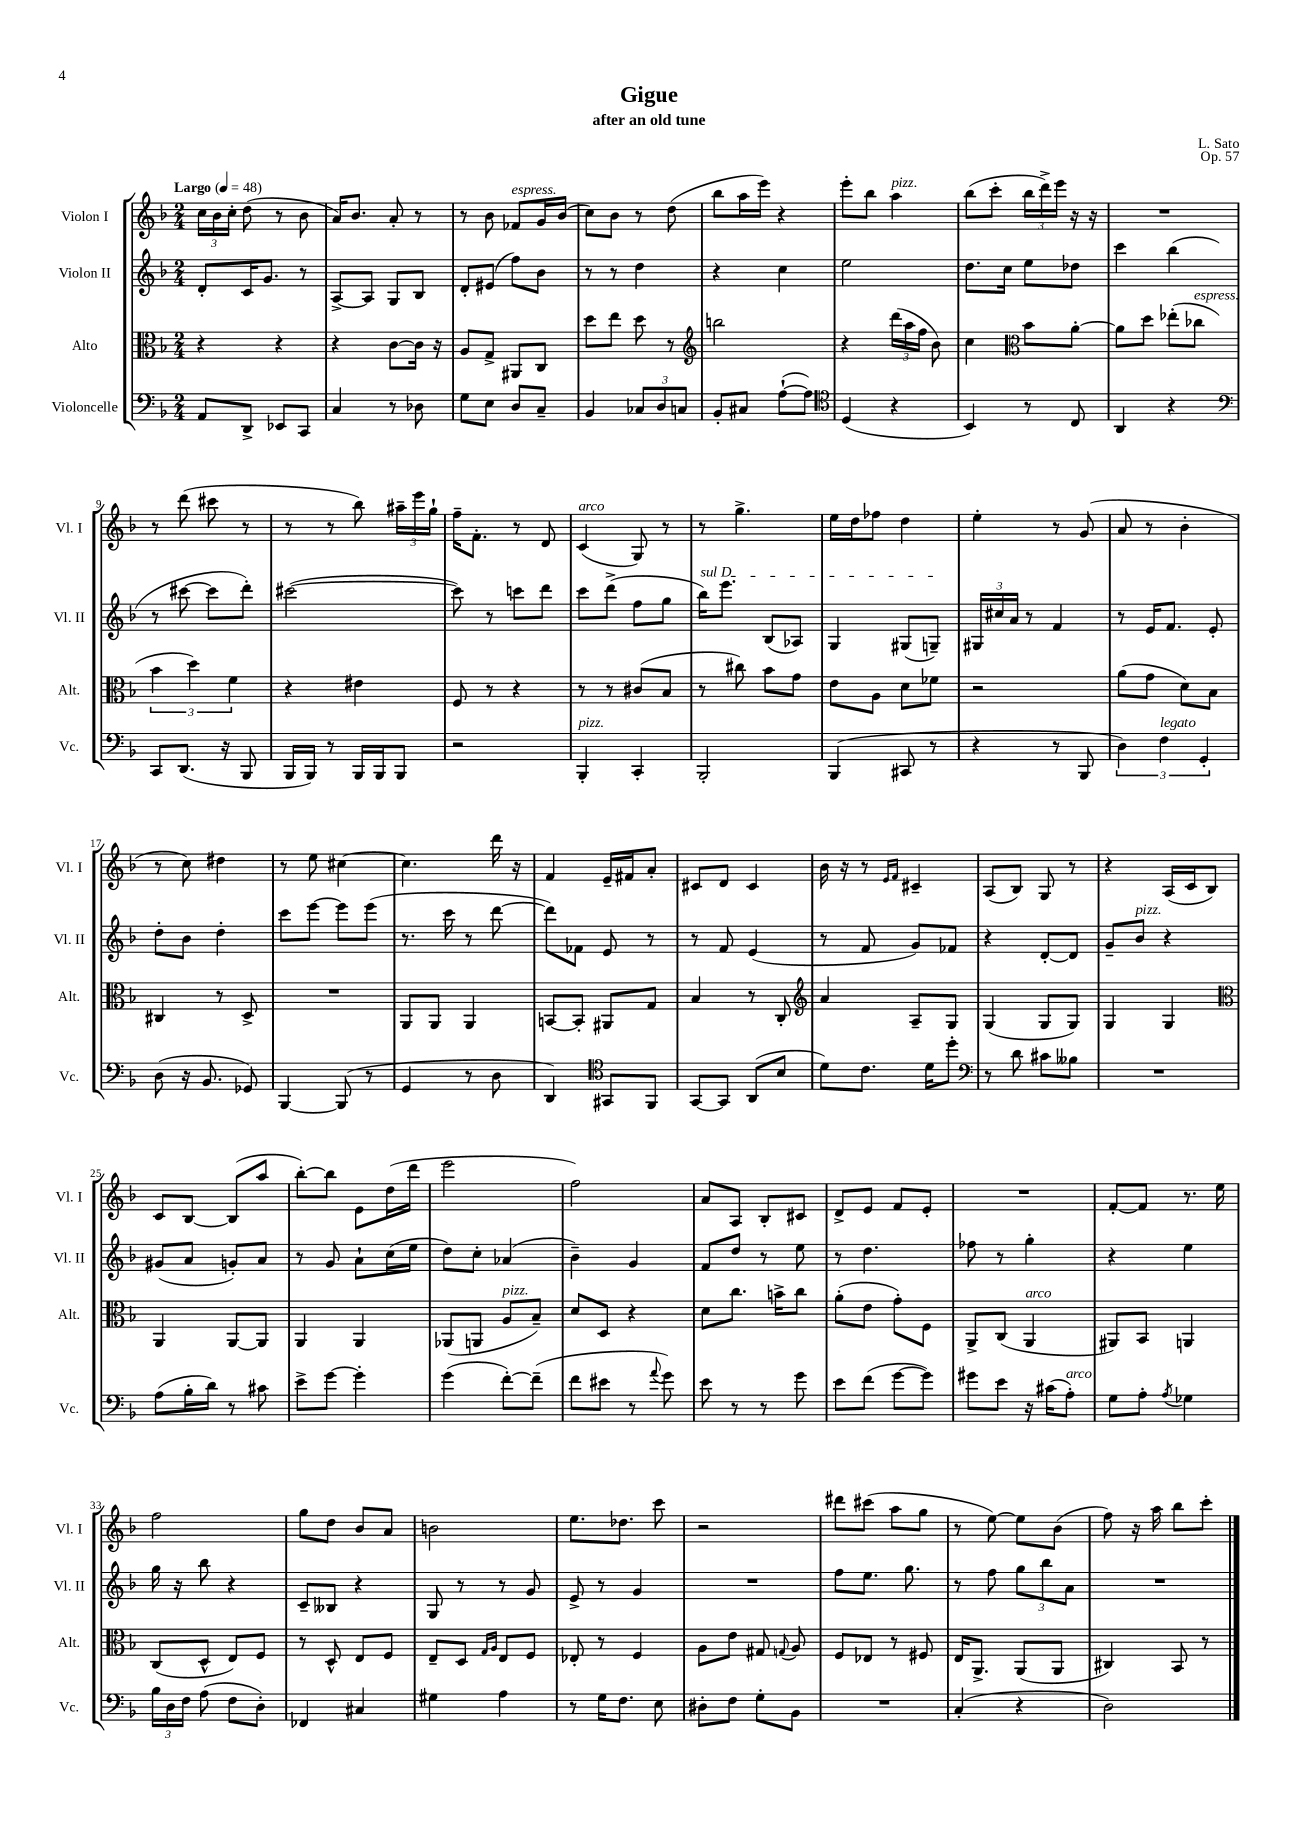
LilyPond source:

\header { title = "Gigue" composer = "L. Sato" subtitle = "after an old tune" opus = "Op. 57" }
<<
\new StaffGroup <<
\new Staff = "s0" \with { instrumentName = "Violon I" shortInstrumentName = "Vl. I" } {
    \clef treble \key f \major \numericTimeSignature \time 2/4 \tempo "Largo" 4 = 48
    \autoBeamOff \tuplet 3/2 { c''16[ bes'16 c''16]-. } d''8( r8 bes'8 |
    a'16[) bes'8.] a'8-. r8 |
    r8 bes'8 fes'8[^\markup { \italic "espress." } g'16 bes'16]( |
    c''8[) bes'8] r8 d''8( |
    bes''8[ a''16 e'''16]) r4 |
    e'''8[-. bes''8] a''4^\markup { \italic "pizz." } |
    bes''8[( c'''8]-. \tuplet 3/2 { bes''16[ d'''16->) e'''16] } r16 r16 |
    R2 |
    r8 d'''8( cis'''8 r8 |
    r8 r8 bes''8) \tuplet 3/2 { ais''16[-- e'''16 g''16]-! } |
    f''16[-- f'8.]-. r8 d'8 |
    c'4^\markup { \italic "arco" }( g8) r8 |
    r8 g''4.-> |
    e''16[ d''16 fes''8] d''4 |
    e''4-. r8 g'8( |
    a'8 r8 bes'4-. |
    r8 c''8) dis''4 |
    r8 e''8 cis''4~ |
    cis''4. d'''16 r16 |
    f'4 e'16[-- fis'16 a'8]-. |
    cis'8[ d'8] cis'4 |
    bes'16 r16 r8 \grace { e'16[ f'16] } cis'4-- |
    a8[( bes8]) g8 r8 |
    r4 a16[( c'16 bes8]) |
    c'8[ bes8]~ bes8[( a''8] |
    bes''8[~-.) bes''8] e'8[ d''16( d'''16] |
    e'''2 |
    f''2) |
    a'8[ a8] bes8[-. cis'8] |
    d'8[-> e'8] f'8[ e'8]-. |
    R2 |
    f'8[~-. f'8] r8. e''16 |
    f''2 |
    g''8[ d''8] bes'8[ a'8] |
    b'2 |
    e''8.[ des''8.] c'''8 |
    r2 |
    dis'''8[ cis'''8]( a''8[ g''8] |
    r8 e''8~) e''8[ bes'8]( |
    f''8) r16 a''16 bes''8[ c'''8]-. \bar "|." |
}
\new Staff = "s1" \with { instrumentName = "Violon II" shortInstrumentName = "Vl. II" } {
    \clef treble \key f \major \numericTimeSignature \time 2/4
    \autoBeamOff d'8[-. c'16 g'8.] r8 |
    a8[~-> a8] g8[ bes8] |
    d'8[-. eis'8]( f''8[) bes'8] |
    r8 r8 d''4 |
    r4 c''4 |
    e''2 |
    d''8.[ c''16] e''8[ des''8] |
    c'''4 bes''4( |
    r8 cis'''8~ cis'''8[ d'''8]-.) |
    cis'''2~( |
    cis'''8) r8 c'''8[ d'''8] |
    c'''8[ d'''8]->( f''8[ g''8] |
    \once \override TextSpanner.bound-details.left.text = \markup { \italic "sul D" } bes''16[\startTextSpan) e'''8.] bes8[( aes8]) |
    g4 gis8[( g8]--\stopTextSpan) |
    \tuplet 3/2 { gis16[ cis''16 a'16] } r8 f'4 |
    r8 e'16[ f'8.] e'8-. |
    d''8[-. bes'8] d''4-. |
    c'''8[ e'''8]~ e'''8[ e'''8]( |
    r8. c'''16 r8 d'''8~ |
    d'''8[) fes'8] e'8 r8 |
    r8 f'8 e'4( |
    r8 f'8 g'8[) fes'8] |
    r4 d'8[~-. d'8] |
    g'8[-- bes'8]^\markup { \italic "pizz." } r4 |
    gis'8[( a'8] g'8[-.) a'8] |
    r8 g'8 a'8[-! c''16( e''16] |
    d''8[) c''8]-. aes'4( |
    bes'4--) g'4 |
    f'8[ d''8] r8 e''8 |
    r8 d''4. |
    fes''8 r8 g''4-. |
    r4 e''4 |
    g''16 r16 bes''8 r4 |
    c'8[-- beses8] r4 |
    g8 r8 r8 g'8 |
    e'8-> r8 g'4 |
    R2 |
    f''8[ e''8.] g''8. |
    r8 f''8 \tuplet 3/2 { g''8[ bes''8 a'8] } |
    R2 \bar "|." |
}
\new Staff = "s2" \with { instrumentName = "Alto" shortInstrumentName = "Alt." } {
    \clef alto \key f \major \numericTimeSignature \time 2/4
    \autoBeamOff r4 r4 |
    r4 c'8[~ c'16] r16 |
    a8[ g8]-> ais,8[ c8] |
    d''8[ e''8] d''8 r8 |
    \clef treble b''2 |
    r4 \tuplet 3/2 { d'''16[( a''16 f''16] } bes'8) |
    c''4 \clef alto bes'8[ a'8]~-. |
    a'8[ d''8] ees''8[-.( ces''8]^\markup { \italic "espress." } |
    \tuplet 3/2 { bes'4 d''4) f'4 } |
    r4 eis'4 |
    f8 r8 r4 |
    r8 r8 cis'8[( bes8] |
    r8 cis''8) bes'8[ g'8] |
    e'8[ a8] d'8[ fes'8] |
    r2 |
    a'8[( g'8] d'8[) bes8] |
    cis4 r8 d8-> |
    R2 |
    a,8[ a,8] a,4 |
    b,8[~ b,8]-. ais,8[ g8] |
    bes4 r8 c8-. |
    \clef treble a'4 a8[-- g8] |
    g4( g8[ g8]) |
    g4 g4 |
    \clef alto a,4 a,8[~ a,8] |
    a,4 a,4 |
    aes,8[( a,8] a8[^\markup { \italic "pizz." } bes8]--) |
    d'8[ d8] r4 |
    d'8[ c''8.] b'16[-> c''8] |
    a'8[-.( e'8] g'8[-.) f8] |
    a,8[-> c8]( a,4^\markup { \italic "arco" } |
    ais,8[) bes,8] a,4 |
    c8[( d8]-^ e8[) f8] |
    r8 d8-^ e8[ f8] |
    e8[-- d8] \grace { g16[ a16] } e8[ f8] |
    ees8-. r8 f4 |
    a8[ e'8] gis8 \appoggiatura { g8 } a8 |
    f8[ ees8] r8 fis8 |
    e16[ a,8.]-> a,8[( a,8] |
    cis4) bes,8 r8 \bar "|." |
}
\new Staff = "s3" \with { instrumentName = "Violoncelle" shortInstrumentName = "Vc." } {
    \clef bass \key f \major \numericTimeSignature \time 2/4
    \autoBeamOff a,8[ d,8]-> ees,8[ c,8] |
    c4 r8 des8 |
    g8[ e8] d8[ c8]-- |
    bes,4 \tuplet 3/2 { ces8[ d8 c8] } |
    bes,8[-. cis8] a8[~-!( a8]) |
    \clef tenor d4( r4 |
    bes,4) r8 c8 |
    a,4 r4 |
    \clef bass c,8[ d,8.]( r16 bes,,8 |
    bes,,16[ bes,,16]) r8 bes,,16[ bes,,16 bes,,8] |
    r2 |
    bes,,4-.^\markup { \italic "pizz." } c,4-. |
    bes,,2-. |
    bes,,4( cis,8 r8 |
    r4 r8 bes,,8 |
    \tuplet 3/2 { d4) f4^\markup { \italic "legato" } g,4-. } |
    d8( r16 bes,8. ges,8) |
    bes,,4~ bes,,8( r8 |
    g,4 r8 d8 |
    d,4) \clef tenor gis,8[ f,8] |
    g,8[~ g,8] a,8[( bes8] |
    d'8[) c'8.] d'16[ d''8]-. |
    \clef bass r8 d'8 cis'8[ beses8] |
    R2 |
    a8[( bes16-. d'16]) r8 cis'8 |
    e'8[-> g'8]~ g'4-. |
    g'4( f'8[~-.) f'8]--( |
    f'8[ eis'8] r8 \appoggiatura { a'8 } g'8) |
    e'8 r8 r8 g'8 |
    e'8[ f'8]( g'8[~ g'8]) |
    gis'8[ e'8] r16 cis'16[( a8]-.^\markup { \italic "arco" }) |
    g8[ a8]-. \acciaccatura { a8 } ges4 |
    \tuplet 3/2 { bes16[ d16 f16] } a8( f8[ d8]-.) |
    fes,4 cis4 |
    gis4 a4 |
    r8 g16[ f8.] e8 |
    dis8[-. f8] g8[-. bes,8] |
    R2 |
    c4-.( r4 |
    d2) \bar "|." |
}
>>
>>
